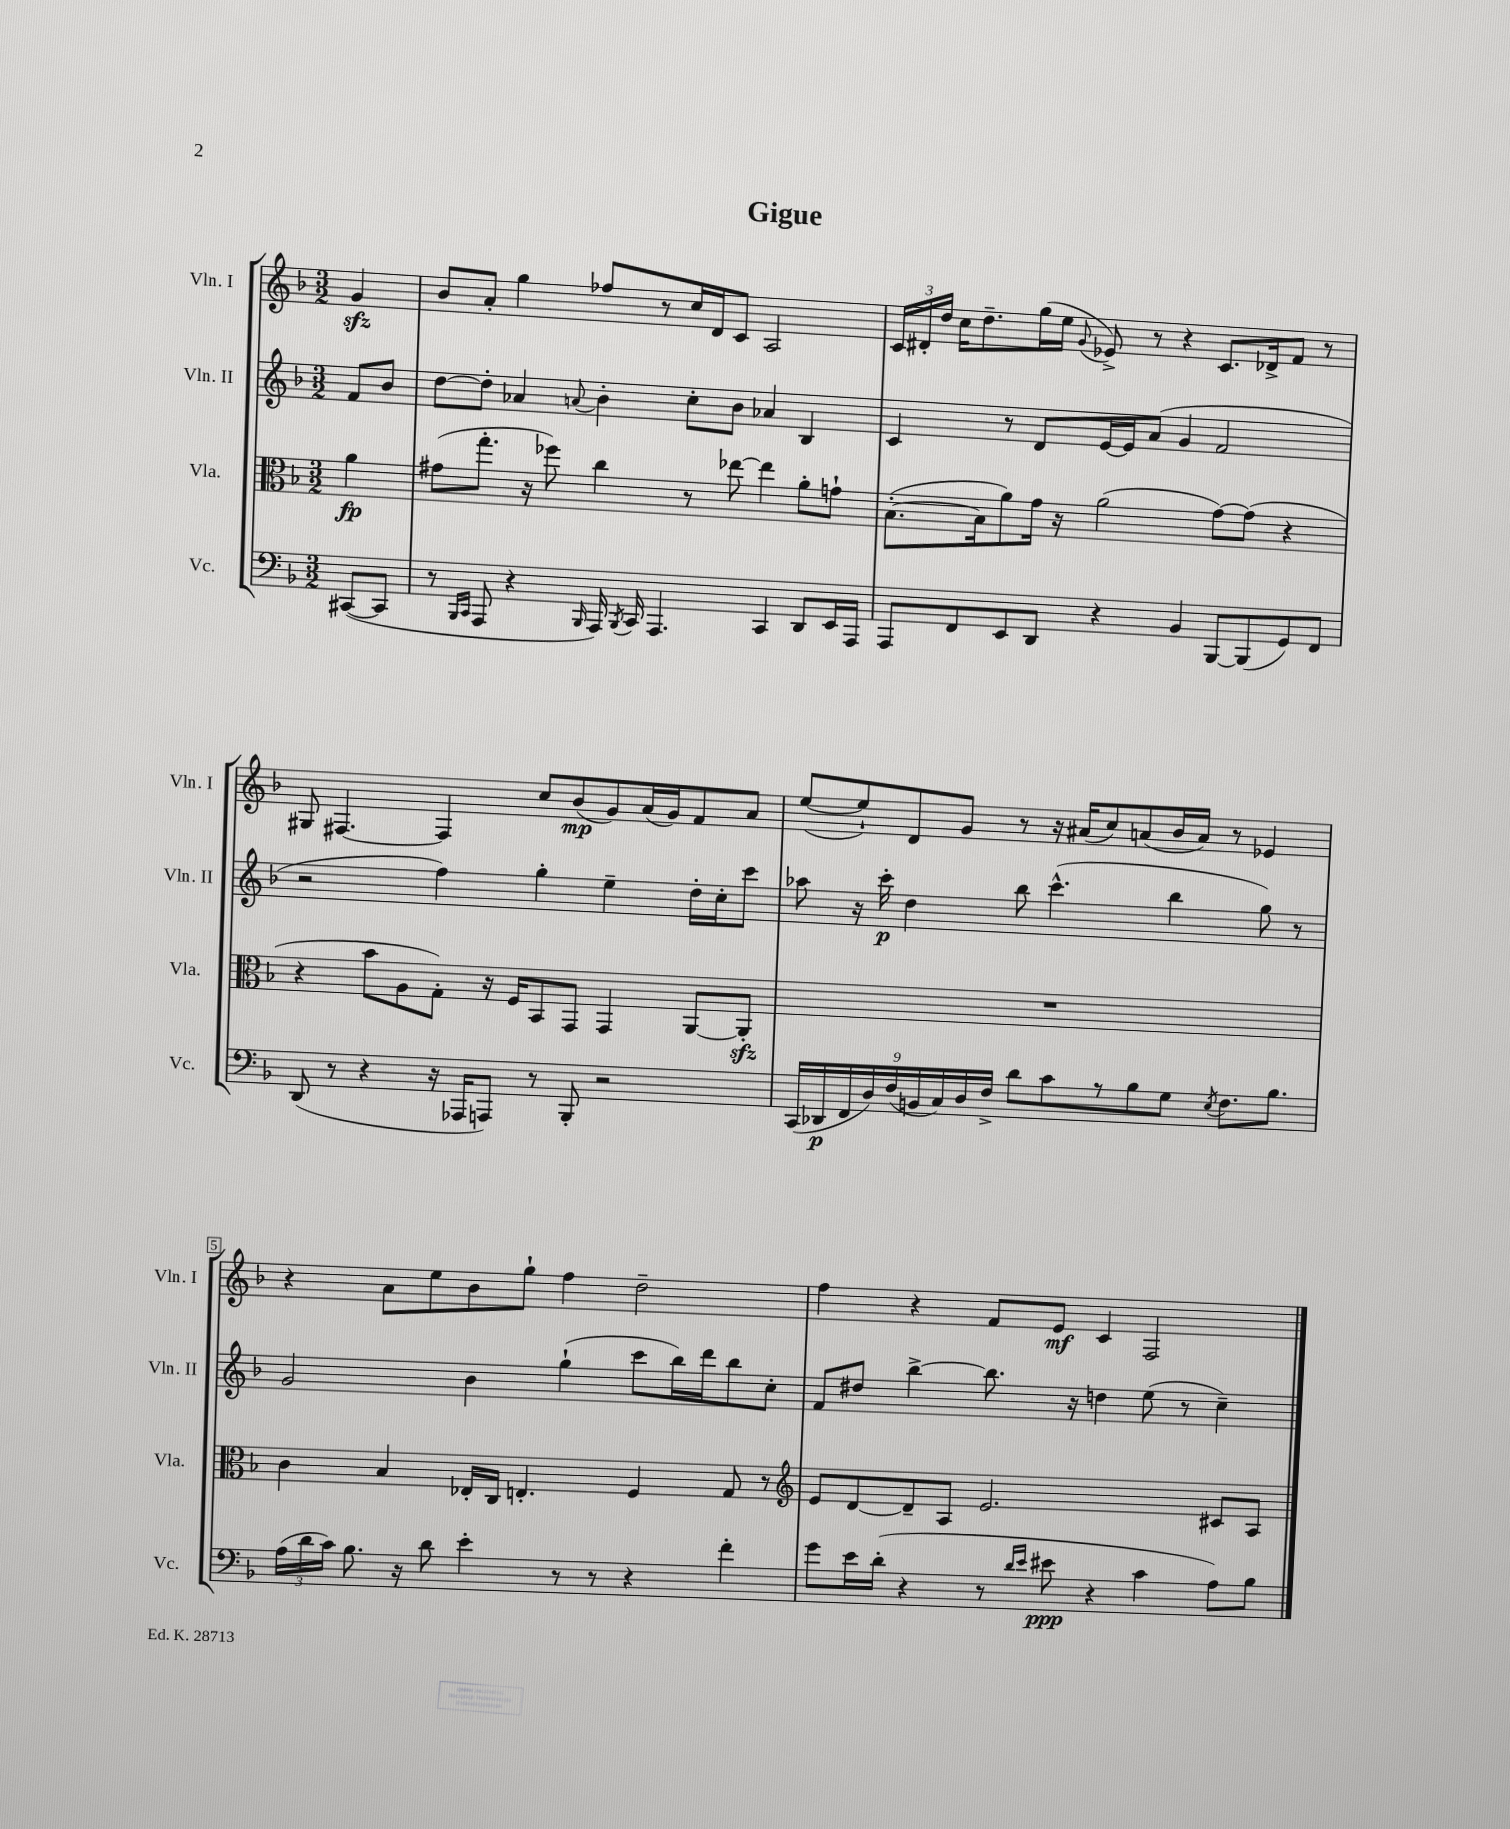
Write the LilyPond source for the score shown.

\header { title = "Gigue" }
<<
\new StaffGroup <<
\new Staff = "s0" \with { instrumentName = "Vln. I" shortInstrumentName = "Vln. I" } {
    \clef treble \key f \major \numericTimeSignature \time 3/2 \partial 4
    \autoBeamOff g'4\sfz |
    bes'8[ a'8]-. g''4 fes''8[ r8 c''16 d'16 c'8] a2 |
    \tuplet 3/2 { c'16[ dis'16-. d''16] } c''16[ d''8.-- g''16( e''16] \appoggiatura { g'8 } ees'8->) r8 r4 c'8.[ des'16-> f'8] r8 |
    gis8 fis4.~ fis4 c''8[ bes'8\mp( g'8) a'16( g'16) f'8 a'8] |
    e''8[~( e''8-!) d'8 g'8] r8 r16 ais'16[( c''8) a'8( bes'16 a'16]) r8 ees'4 |
    r4 a'8[ e''8 bes'8 g''8]-! f''4 d''2-- |
    f''4 r4 f'8[ e'8]\mf c'4 f2 \bar "|." |
}
\new Staff = "s1" \with { instrumentName = "Vln. II" shortInstrumentName = "Vln. II" } {
    \clef treble \key f \major \numericTimeSignature \time 3/2 \partial 4
    \autoBeamOff f'8[ bes'8] |
    d''8[~ d''8]-. aes'4 \appoggiatura { a'8 } bes'4-. c''8[-. bes'8] aes'4 bes4 |
    c'4 r8 d'8[ e'16~ e'16 a'8]( g'4 f'2 |
    r2 f''4) g''4-. e''4-- d''16[-. c''16-. c'''8] |
    aes''8 r16 c'''16-.\p d''4 bes''8 c'''4.-^( bes''4 g''8) r8 |
    g'2 bes'4 g''4-!( c'''8[ bes''16) d'''16 bes''8 c''8]-. |
    f'8[ dis''8] bes''4~-> bes''8. r16 d''4 e''8( r8 c''4--) \bar "|." |
}
\new Staff = "s2" \with { instrumentName = "Vla." shortInstrumentName = "Vla." } {
    \clef alto \key f \major \numericTimeSignature \time 3/2 \partial 4
    \autoBeamOff a'4\fp |
    gis'8[( g''8.]-. r16 fes''8) c''4 r8 ees''8~ ees''4 a'8[-. g'8]-! |
    bes8.[~-.( bes16 a'8) g'16] r16 a'2( g'8[~) g'8]( r4 |
    r4 bes'8[ a8 g8]-.) r16 f16[ bes,8 g,8] g,4 a,8[~ a,8]-.\sfz |
    R1. |
    c'4 bes4 ees16[-. c16] e4.-. f4 g8 r8 |
    \clef treble e'8[ d'8~ d'8-- a8] e'2. cis'8[ a8] \bar "|." |
}
\new Staff = "s3" \with { instrumentName = "Vc." shortInstrumentName = "Vc." } {
    \clef bass \key f \major \numericTimeSignature \time 3/2 \partial 4
    \autoBeamOff cis,8[~( cis,8] |
    r8 \grace { bes,,16[ c,16] } a,,8 r4 \grace { bes,,16 } a,,16) \acciaccatura { bes,,8 } c,16 a,,4. c,4 d,8[ e,16 a,,16] |
    a,,8[ f,8 e,8 d,8] r4 bes,4 bes,,8[~ bes,,8( g,8) f,8] |
    d,8( r8 r4 r16 aes,,16[ a,,8]) r8 bes,,8-. r2 |
    \tuplet 9/8 { c,16[( des,16\p f,16 d16) f16( b,16 c16) d16 f16]-> } d'8[ c'8 r8 bes8 g8] \acciaccatura { e8 } f8.[ bes8.] |
    \tuplet 3/2 { a16[( d'16 c'16]) } bes8. r16 d'8 e'4-. r8 r8 r4 f'4-. |
    g'8[ e'16 d'16]-.( r4 r8 \grace { d'16[ e'16] } eis'8\ppp r4 c'4 a8[) bes8] \bar "|." |
}
>>
>>
\layout { \context { \Score \override BarNumber.break-visibility = ##(#f #t #t) barNumberVisibility = #(every-nth-bar-number-visible 5) \override BarNumber.stencil = #(make-stencil-boxer 0.1 0.3 ly:text-interface::print) } }
